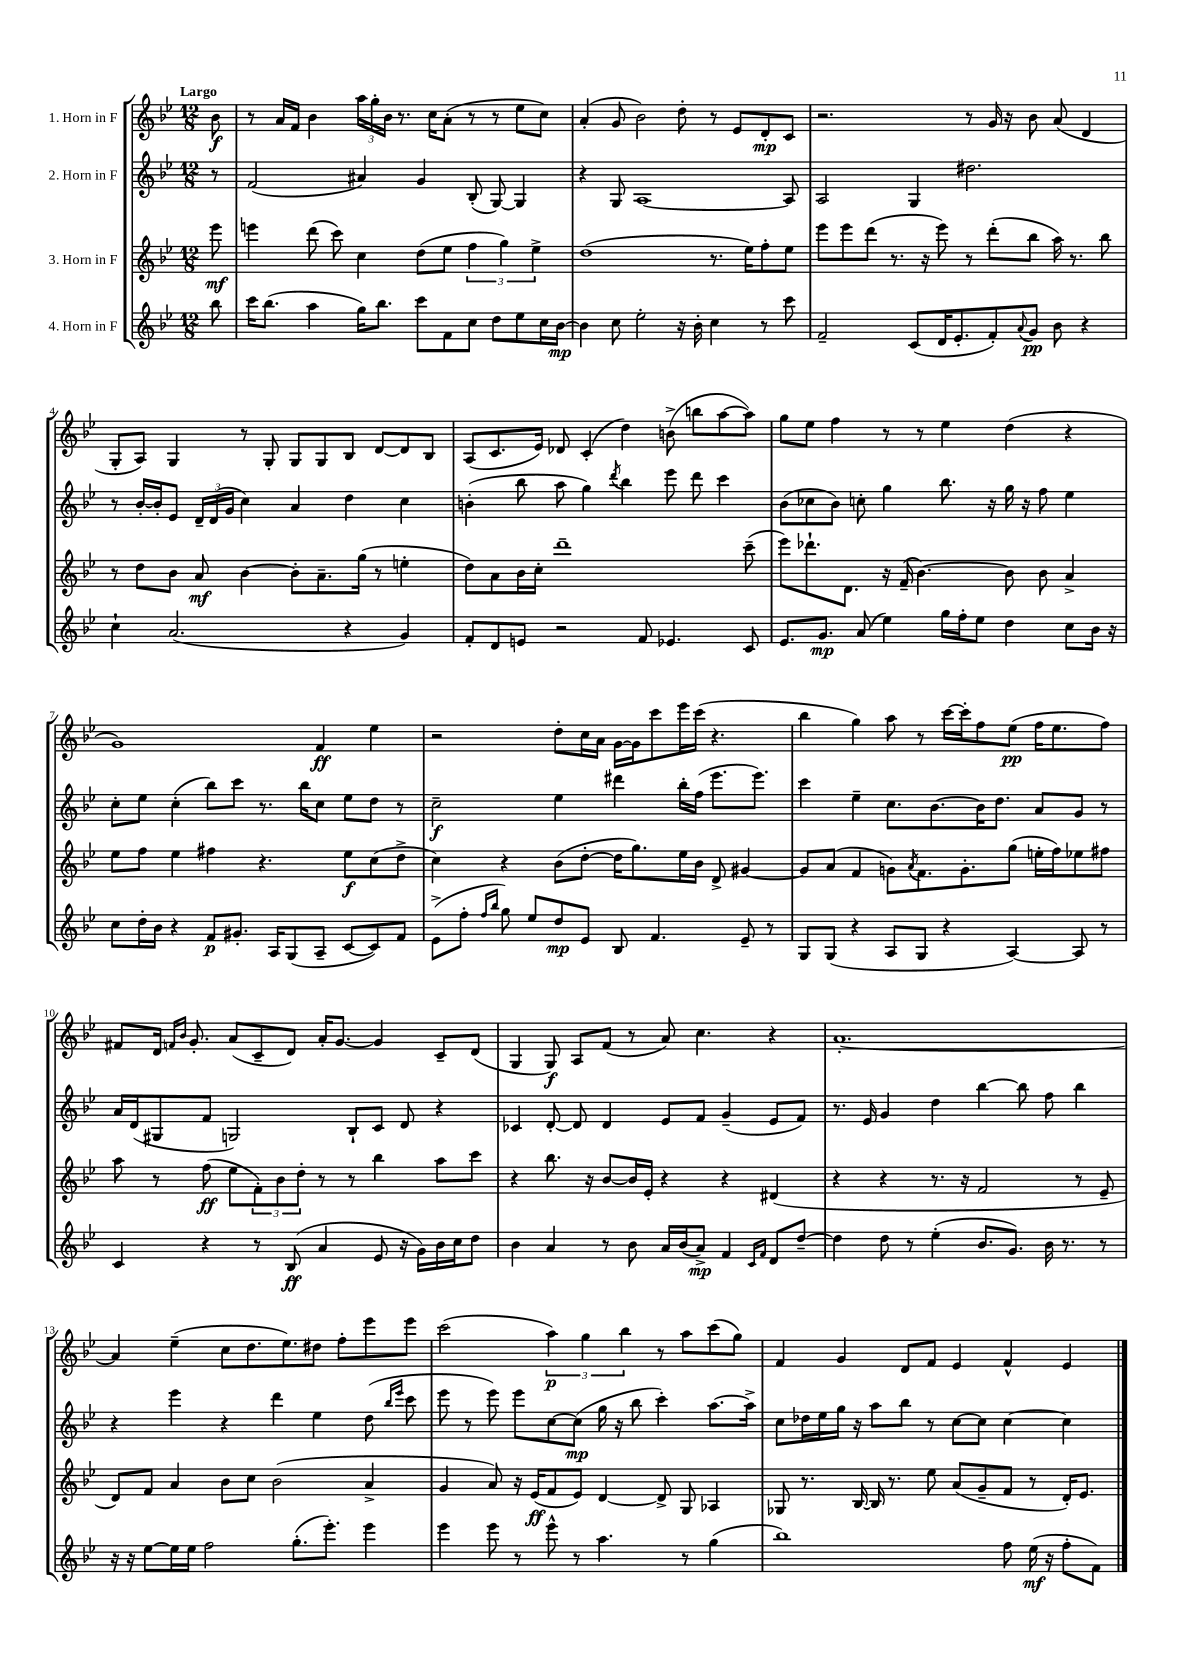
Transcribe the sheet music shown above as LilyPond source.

<<
\new StaffGroup <<
\new Staff = "s0" \with { instrumentName = "1. Horn in F" } {
    \clef treble \key bes \major \numericTimeSignature \time 12/8 \partial 8 \tempo "Largo"
    bes'8\f |
    r8 a'16 f'16 bes'4 \tuplet 3/2 { a''16 g''16-. bes'16 } r8. c''16 a'8-.( r8 r8 ees''8 c''8) |
    a'4-.( g'8 bes'2) d''8-. r8 ees'8 d'8-.\mp c'8 |
    r2. r8 g'16 r16 bes'8 a'8( d'4 |
    g8-. a8) g4 r8 g8-. g8 g8 bes8 d'8~ d'8 bes8 |
    a8( c'8. ees'16) des'8 c'4-.( d''4) b'8->( b''8 a''8~ a''8) |
    g''8 ees''8 f''4 r8 r8 ees''4 d''4( r4 |
    g'1) f'4\ff ees''4 |
    r2 d''8-. c''16 a'16 g'16~ g'16 c'''8 ees'''16 c'''16( r4. |
    bes''4 g''4) a''8 r8 c'''16~ c'''16-. f''8 ees''8\pp( f''16 ees''8. f''8) |
    fis'8 d'16 \grace { f'16 bes'16 } g'8.-. a'8( c'8-- d'8) a'16-. g'8.~ g'4 c'8-- d'8( |
    g4 g8\f) a8 f'8( r8 a'8) c''4. r4 |
    a'1.~-. |
    a'4 ees''4--( c''8 d''8. ees''8.) dis''8 f''8-. ees'''8 ees'''8 |
    c'''2( \tuplet 3/2 { a''4\p) g''4 bes''4 } r8 a''8 c'''8( g''8) |
    f'4 g'4 d'8 f'8 ees'4 f'4-^ ees'4 \bar "|." |
}
\new Staff = "s1" \with { instrumentName = "2. Horn in F" } {
    \clef treble \key bes \major \numericTimeSignature \time 12/8 \partial 8
    r8 |
    f'2( ais'4) g'4 bes8-.( g8~) g4 |
    r4 g8 a1~ a8 |
    a2 g4 dis''2. |
    r8 bes'16~-. bes'16-. ees'8 \tuplet 3/2 { d'16-- d'16( g'16 } c''4) a'4 d''4 c''4 |
    b'4-.( bes''8 a''8 g''4) \acciaccatura { d'''8 } bes''4 ees'''8 d'''8 c'''4 |
    bes'8( ces''8 bes'8) c''8-. g''4 bes''8. r16 g''16 r16 f''8 ees''4 |
    c''8-. ees''8 c''4-.( bes''8) c'''8 r8. bes''16 c''8 ees''8 d''8 r8 |
    c''2--\f ees''4 dis'''4 bes''16-. f''16( ees'''8. ees'''8.) |
    c'''4 ees''4-- c''8. bes'8.~ bes'16 d''8. a'8 g'8 r8 |
    a'16 d'16( gis8 f'8 g2) bes8-! c'8 d'8 r4 |
    ces'4 d'8~-. d'8 d'4 ees'8 f'8 g'4--( ees'8 f'8) |
    r8. ees'16 g'4 d''4 bes''4~ bes''8 f''8 bes''4 |
    r4 ees'''4 r4 d'''4 ees''4 d''8( \grace { bes''16 ees'''16 } c'''8 |
    ees'''8 r8 ees'''8) ees'''8 c''8~ c''8\mp( g''16 r16 bes''8 c'''4-.) a''8.~ a''16-> |
    c''8 des''16 ees''16 g''16 r16 a''8 bes''8 r8 c''8~ c''8 c''4~ c''4 \bar "|." |
}
\new Staff = "s2" \with { instrumentName = "3. Horn in F" } {
    \clef treble \key bes \major \numericTimeSignature \time 12/8 \partial 8
    ees'''8\mf |
    e'''4 d'''8( c'''8) c''4 d''8( ees''8 \tuplet 3/2 { f''4 g''4) ees''4-> } |
    d''1( r8. ees''16) f''8-. ees''8 |
    ees'''8 ees'''8 d'''8( r8. r16 ees'''8) r8 d'''8-.( bes''8 a''16) r8. bes''8 |
    r8 d''8 bes'8 a'8\mf bes'4~ bes'8-. a'8.-- g''16( r8 e''4-. |
    d''8) a'8 bes'16 c''16-. d'''1-- c'''8--( |
    ees'''8) des'''8.-! d'8. r16 f'16--( bes'4.~) bes'8 bes'8 a'4-> |
    ees''8 f''8 ees''4 fis''4 r4. ees''8\f c''8( d''8-> |
    c''4) r4 bes'8( d''8~-. d''16 g''8.) ees''16 bes'16 d'8-> gis'4~ |
    gis'8 a'8( f'4 g'8) \acciaccatura { a'8 } f'8. g'8.-. g''8( e''16-. f''16) ees''8 fis''8 |
    a''8 r8 f''8\ff( ees''8 \tuplet 3/2 { f'8-.) bes'8 d''8-. } r8 r8 bes''4 a''8 c'''8 |
    r4 bes''8. r16 bes'8~ bes'16 ees'16-. r4 r4 dis'4( |
    r4 r4 r8. r16 f'2 r8 ees'8-- |
    d'8) f'8 a'4 bes'8 c''8 bes'2( a'4-> |
    g'4 a'8) r16 ees'16\ff( f'8 ees'8) d'4~ d'8-> g8 aes4 |
    ges8 r8. bes16~ bes16 r8. ees''8 a'8( g'8-- f'8 r8 d'16-.) ees'8. \bar "|." |
}
\new Staff = "s3" \with { instrumentName = "4. Horn in F" } {
    \clef treble \key bes \major \numericTimeSignature \time 12/8 \partial 8
    bes''8 |
    c'''16 bes''8.( a''4 g''16) bes''8. c'''8 f'8 c''8 d''8 ees''8 c''16 bes'16~\mp |
    bes'4 c''8 ees''2-. r16 bes'16-. c''4 r8 c'''8 |
    f'2-- c'8( d'16 ees'8.-. f'8-.) \appoggiatura { a'8 } g'8\pp bes'8 r4 |
    c''4-! a'2.( r4 g'4) |
    f'8-. d'8 e'8 r2 f'8 ees'4. c'8 |
    ees'8. g'8.\mp a'8( ees''4) g''16 f''16-. ees''8 d''4 c''8 bes'16 r16 |
    c''8 d''16-. bes'16 r4 f'8\p gis'8.-. a16 g8( a8-- c'8~ c'8) f'8 |
    ees'8->( f''8-. \grace { f''16 bes''16 } g''8) ees''8 d''8\mp ees'8 bes8 f'4. ees'8-- r8 |
    g8 g8( r4 a8 g8 r4 a4~) a8 r8 |
    c'4 r4 r8 bes8\ff( a'4 ees'8 r16 g'16) bes'16 c''16 d''8 |
    bes'4 a'4 r8 bes'8 a'16 bes'16( a'8->\mp) f'4 \grace { c'16 f'16 } d'8 d''8~-- |
    d''4 d''8 r8 ees''4-.( bes'8. g'8.) bes'16 r8. r8 |
    r16 r16 ees''8~ ees''16 ees''16 f''2 g''8.-.( ees'''8.-.) ees'''4 |
    ees'''4 ees'''8 r8 ees'''8-^ r8 a''4. r8 g''4( |
    bes''1) f''8 ees''16\mf( r16 f''8-. f'8) \bar "|." |
}
>>
>>
